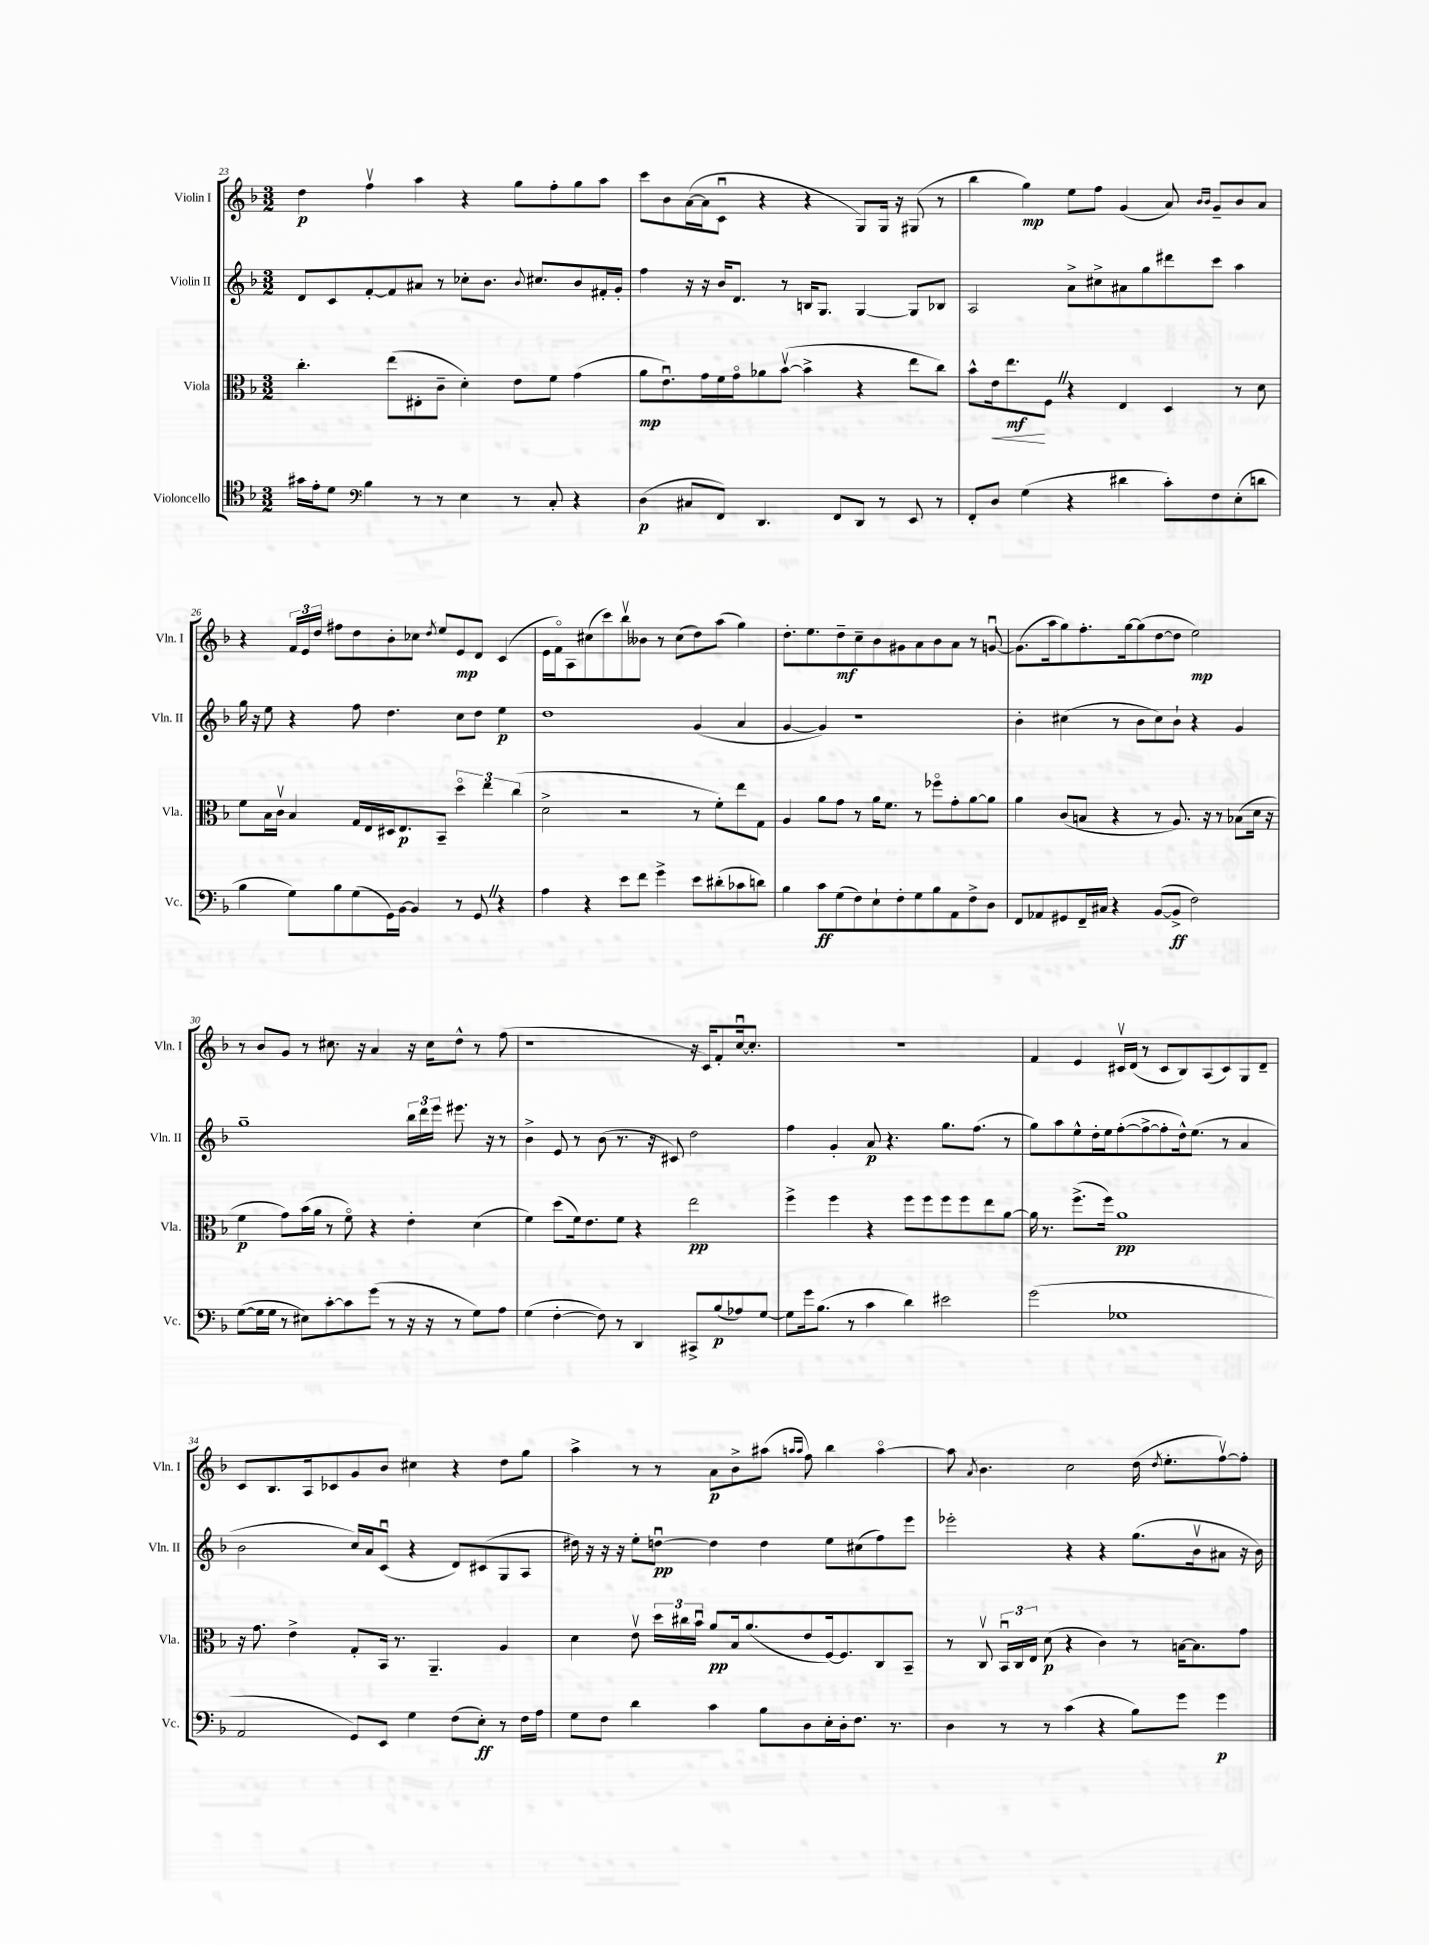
<<
\new StaffGroup <<
\new Staff = "s0" \with { instrumentName = "Violin I" shortInstrumentName = "Vln. I" } {
    \clef treble \key f \major \numericTimeSignature \time 3/2
    \autoBeamOff d''4\p f''4\upbow a''4 r4 g''8[ f''8-. g''8 a''8] |
    c'''8[ bes'8 a'16~( a'16 c'8]\downbow r4 r4 g8[) g16] r16 gis8( r8 |
    bes''4 g''4\mp) e''8[ f''8] g'4( a'8) \grace { bes'16[ bes'16] } g'8[-- bes'8 a'8] |
    r4 \tuplet 3/2 { f'16[ e'16 d''16] } fis''8[ d''8 bes'8-. ces''8] \acciaccatura { d''8 } e''8[ e'8\mp d'8] c'4( |
    e'16[ f'16\flageolet) a8 cis''8( c'''8) bes''8\upbow beses'8] r8 cis''8[( d''8) a''8]( g''4) |
    d''8.[-. e''8. d''8--\mf c''8-- bes'8 gis'8 a'8 bes'8 a'8] r8 g'8~\downbow |
    g'8.[( a''16 g''8) f''8.-. g''16~ g''8( d''8~ d''8] e''2\mp) |
    r8 bes'8[ g'8] r8 cis''8. r16 a'4 r16 cis''16[ d''8]-^ r8 f''8( |
    r1 r16 c'16[) f'8-. c''16~\downbow c''8.]-. |
    R1. |
    f'4 e'4 cis'16[\upbow d'16]( r8 cis'8[ bes8) a8( cis'8) g8 d'8]-- |
    c'8[ bes8. a16 ces'8 g'8 bes'8] cis''4 r4 d''8[ g''8] |
    a''4-> r8 r8 a'8[\p bes'8-> ais''8]( \grace { a''16[ a''16] } f''8) bes''4 a''4~\flageolet |
    a''8 \acciaccatura { a'8 } bes'4. c''2 d''16( \acciaccatura { d''8 } e''8.[-. f''8~\upbow) f''8]-. \bar "|." |
}
\new Staff = "s1" \with { instrumentName = "Violin II" shortInstrumentName = "Vln. II" } {
    \clef treble \key f \major \numericTimeSignature \time 3/2
    \autoBeamOff d'8[ c'8 f'8~-. f'8 ais'8] r8 ces''8[-. bes'8.] \appoggiatura { bes'8 } cis''8.[ bes'8 fis'16-. g'16]-. |
    f''4 r16 r16 bes'16[ d'8.] r8 b16[ g8.] g4~ g8[ bes8] |
    a2 a'8[-> cis''8-> ais'8 g''8 dis'''8 c'''8] a''4 |
    g''16 r16 e''8 r4 f''8 d''4. c''8[ d''8] e''4\p |
    d''1 g'4( a'4 |
    g'4~ g'4) r1 |
    bes'4-. cis''4( r8 bes'8[ cis''8) bes'8]-! r4 g'4 |
    g''1-- \tuplet 3/2 { bes''16[ d'''16 e'''16] } eis'''8. r16 r8 |
    bes'4-> e'8 r8 bes'8( r8. r16 cis'8) d''2 |
    f''4 g'4-. a'8\p r4. g''8.[ f''8.]( r8 |
    g''8[) a''8 e''8-^ d''16-. e''16 f''8~-.( f''8~-> f''8-. d''16-^) e''8.]( r8 a'4 |
    bes'2 c''16[) a'16 c'8]\downbow( r4 d'8[) cis'8( g8 a8] |
    dis''16) r16 r16 r16 e''8[-. d''8]~\downbow\pp d''4 d''4 e''8[ cis''8( f''8) e'''8] |
    ees'''2-. r4 r4 g''8.[( bes'16\upbow ais'8] r16 bes'16) \bar "|." |
}
\new Staff = "s2" \with { instrumentName = "Viola" shortInstrumentName = "Vla." } {
    \clef alto \key f \major \numericTimeSignature \time 3/2
    \autoBeamOff c''4.-. e''8[( eis8-. c'8]-- d'4-.) e'8[ f'8] g'4( |
    a'8[\mp e'8.\downbow) g'16 f'16 g'16\flageolet aes'8 bes'8]~\upbow( bes'4-> r4 e''8[ c''8]) |
    bes'8[-^ e'16\< e''8.\mf\! f8] \once \override BreathingSign.text = \markup { \musicglyph "scripts.caesura.straight" } \breathe r4 e4 d4 r8 d'8 |
    f'8[ bes16 c'16]\upbow bes4 g16[ e16 dis16 e8.\p bes,8]-- \tuplet 3/2 { d''4\flageolet e''4 c''4( } |
    d'2-> r2 r8 f'8[-.) e''8 g8] |
    a4 a'8[ g'8] r8 a'16[ f'8.] r8 fes''8[\flageolet g'8-. a'8~ a'8] |
    a'4 c'8[( b8] r4 r8 a8.) r16 r8 bes8[( d'16] r16 |
    f'4\p g'8[) bes'16( a'16] r8 f'8\flageolet) r4 e'4-. d'4( |
    f'4) d''8[( f'16) e'8. f'8] r4 e''2\pp |
    f''4-> f''4 r4 f''8[ f''8 f''8 f''8 e''8 a'8]~ |
    a'16 r8. f''8.[->( f''16]) a'1\pp |
    r16 g'8. e'4-> g8[-. bes,16] r8. a,4.-- a4 |
    d'4 e'8\upbow \tuplet 3/2 { d''16[ cis''16 bes'16]\downbow } a'8[\pp bes16 a'8.( e'8 f16~) f8. c8 bes,8]-- |
    r8 c8\upbow \tuplet 3/2 { bes,16[\downbow c16 e16] } d'8\p( r4 c'4) r8 b16[~ b8. g'8] \bar "|." |
}
\new Staff = "s3" \with { instrumentName = "Violoncello" shortInstrumentName = "Vc." } {
    \clef tenor \key f \major \numericTimeSignature \time 3/2
    \autoBeamOff gis'16[ e'16-. d'8] \clef bass bes4 r8 r8 e4 r8 c8-. r4 |
    d4\p( cis8[ f,8]) d,4. f,8[ d,8] r8 e,8 r8 |
    f,8[-. d8] g4( r4 dis'4 c'8[-.) f8 e8-.( d'8] |
    bes4 g8[) bes8 g8( g,16) bes,16]~ bes,4 r8 g,8 \once \override BreathingSign.text = \markup { \musicglyph "scripts.caesura.straight" } \breathe r4 |
    a4 r4 e'8[ f'8] g'4-> e'8[ dis'8-.( ces'8 d'8]) |
    bes4 c'8[\ff g8( f8) e8-! f8-. g8 bes8 a,8 f8-> d8] |
    f,8[ aes,8 gis,8 f,16-- cis16] r4 bes,8[~( bes,8]->\ff f2) |
    g8[~( g16 g16] r8 eis8[) c'8~-. c'8 g'8]( r8 r16 r16 r8 g8[) a8] |
    g4( f4~-. f8) r8 d,4 cis,8[-> bes8\p( aes8) g8]~ |
    g8[ g'16 bes8.]( r8 c'4 d'4) eis'2 |
    g'2( ges1 |
    a,2 g,8[) e,8] g4 f8[( e8]-.\ff) r8 f16[ a16] |
    g8[ f8] d'4 c'4 bes8[ d8 e16-. d16-. f8.] r8. |
    d4 r8 r8 c'4( r4 bes8[) g'8] g'4\p \bar "|." |
}
>>
>>
\layout { \context { \Score currentBarNumber = #23 } }
